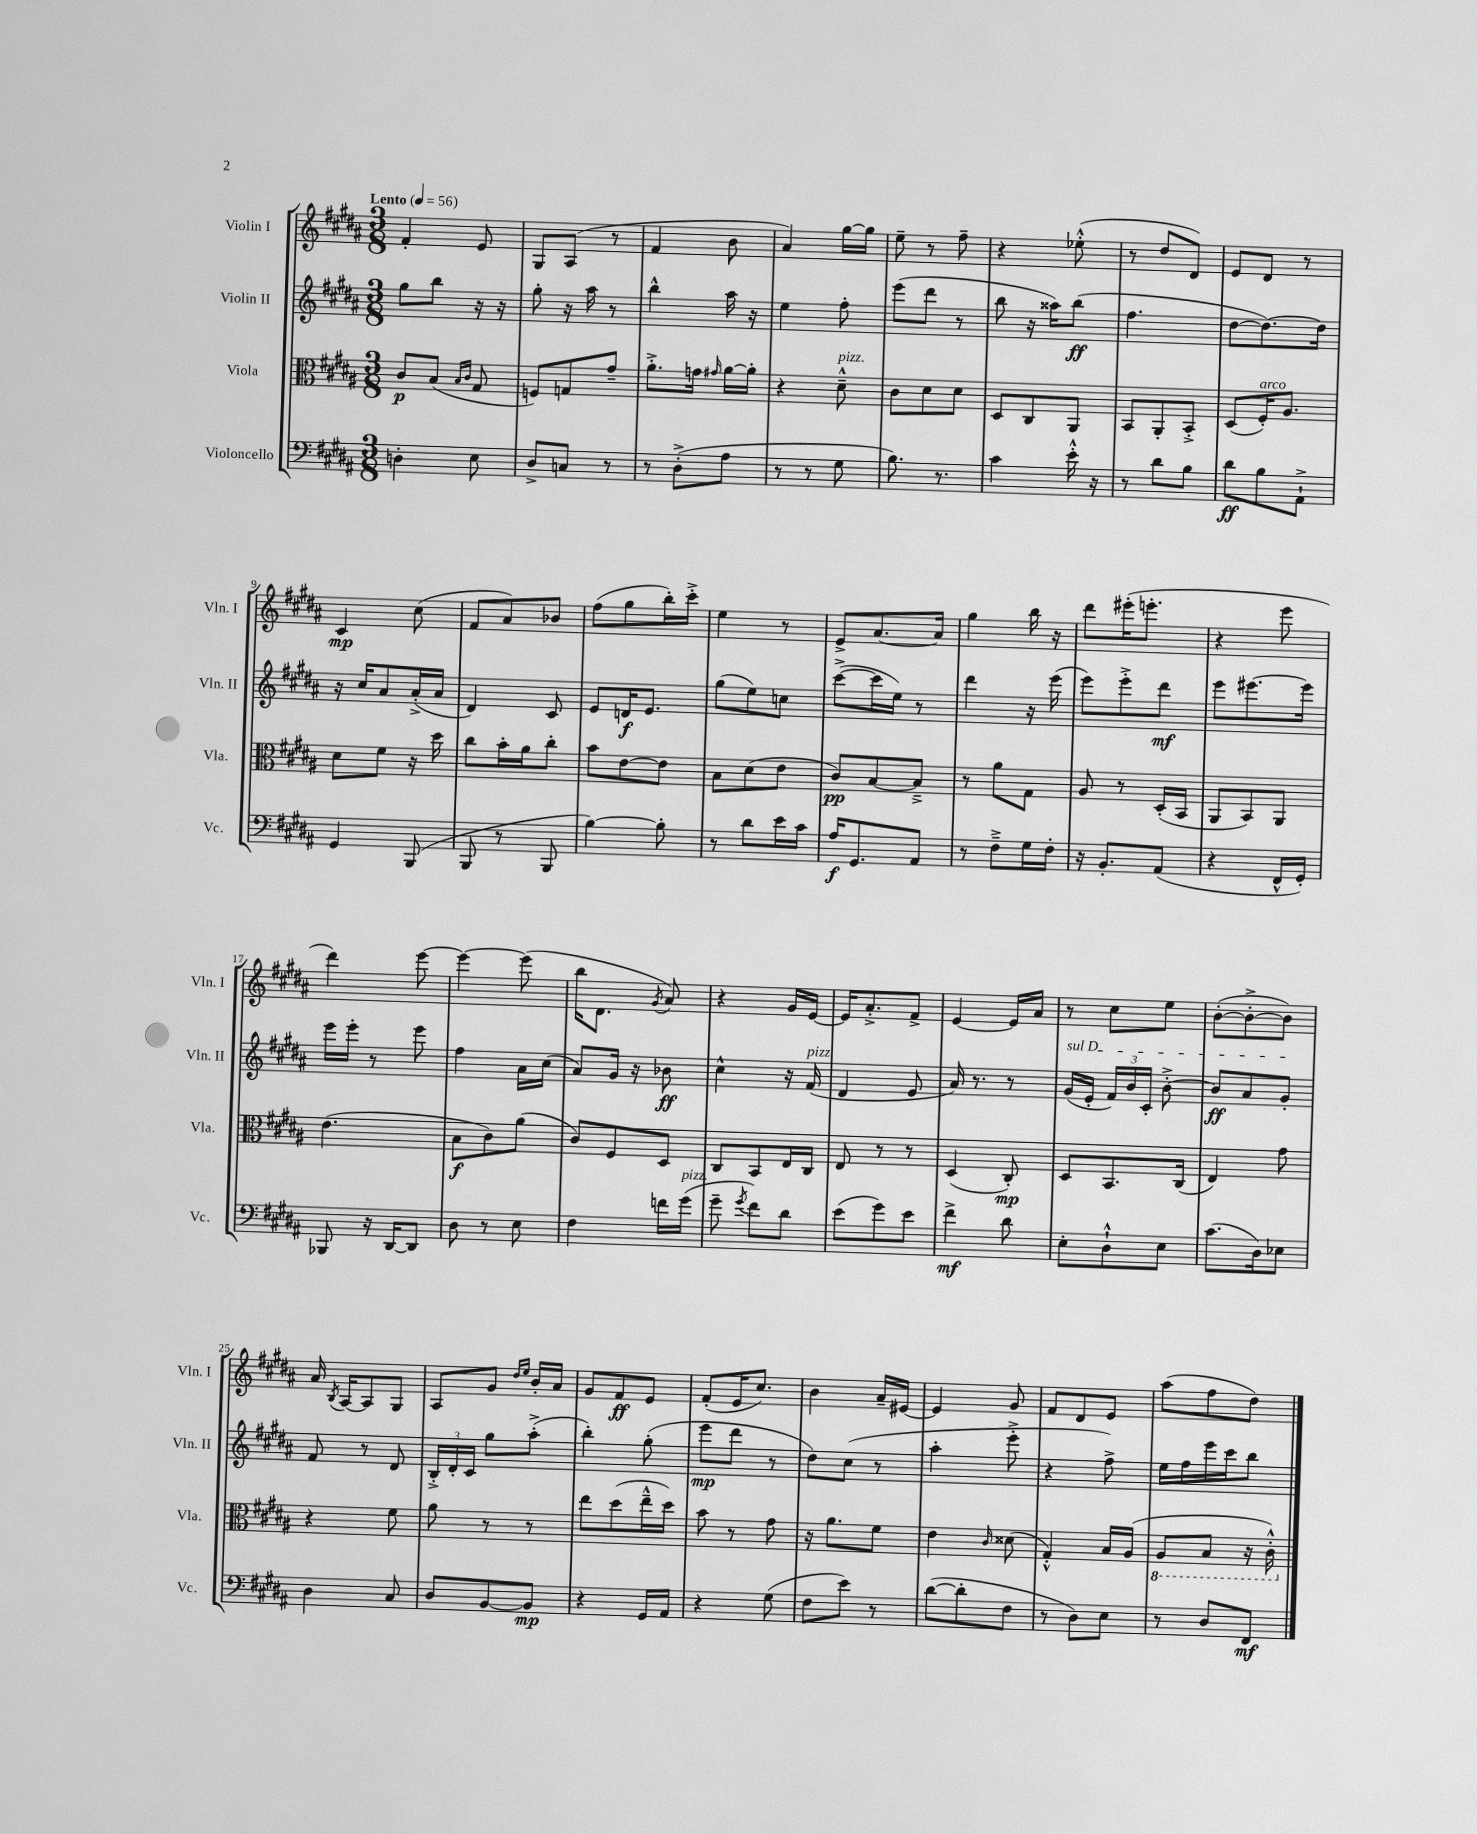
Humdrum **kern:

**kern	**kern	**kern	**kern
*staff4	*staff3	*staff2	*staff1
*clefF4	*clefC3	*clefG2	*clefG2
*k[f#c#g#d#a#]	*k[f#c#g#d#a#]	*k[f#c#g#d#a#]	*k[f#c#g#d#a#]
*M3/8	*M3/8	*M3/8	*M3/8
*MM56	*MM56	*MM56	*MM56
4D'	8c#	8gg#	4f#'
.	(8B	8bb	.
.	16qqB	.	.
.	16qqc#	.	.
8E	8G#	16r	8e
.	.	16r	.
=	=	=	=
8D#^	8F)	8gg#'	8G#
8C	8G	16r	(8A#
.	.	16aa#	.
8r	8g#~	8r	8r
=	=	=	=
8r	8.a#'^	4bb^^	4f#
(8D#'^	.	.	.
.	16g	.	.
.	16qqg#	.	.
8A#	[16a#	16aa#	8b
.	16a#']	16r	.
=	=	=	=
8r	4r	4ee	4a#)
8r	.	.	.
8G#	8d#~^^	8ff#'	[16gg#
.	.	.	16gg#]
=	=	=	=
8.B)	8c#	(8eee	8ee~
.	8d#	8ddd#	8r
8.r	.	.	.
.	8d#	8r	8ff#~
=	=	=	=
4c#	8D#	8bb	4r
.	8C#	16r	.
.	.	16aa##)	.
16e'^^	8AA#	(8bb	(8ee-'^^
16r	.	.	.
=	=	=	=
8r	8BB	4.ff#	8r
8d#	8AA#'	.	8dd#
8B	8BB'^	.	8d#)
=	=	=	=
8d#	(8D#	[8dd#	8e
8B	16F#')	8.dd#_)	8d#
.	8.A#	.	.
8AA#`^	.	.	8r
.	.	16dd#]	.
=	=	=	=
4GG#	8d#	16r	4c#
.	.	16cc#	.
.	8f#	8a#	.
(8BBB	16r	(16a#'^	(8cc#
.	16dd#	16a#	.
=	=	=	=
8BBB	8cc#	4d#)	8f#
8r	16b'	.	8a#)
.	16a#	.	.
8BBB	8cc#'	8c#	8b-
=	=	=	=
[4B)	8b	8e	(8ff#
.	[8e	16d	8gg#
.	.	8.e	.
8B']	8e]	.	16bb')
.	.	.	16ccc#'^
=	=	=	=
8r	8B	(8gg#	4ee
8d#	(8d#	8ee)	.
16e	8e	8cc	8r
16c#	.	.	.
=	=	=	=
16A#	8c#)	([8ccc#^	8e^
8.GG#	.	.	.
.	[8B	16ccc#]	[8.a#
.	.	16ee)	.
8AA#	8B~^]	8r	.
.	.	.	16a#]
=	=	=	=
8r	8r	4ddd#	4gg#
8F#~^	8a#	.	.
16G#	8G#	16r	16bb
16F#'	.	(16eee	16r
=	=	=	=
16r	8A#	8eee)	8ddd#
8.BB'	.	.	.
.	8r	8eee'^	(16eee#'
.	.	.	8.eee'
(8AA#	(16D#'	8ddd#	.
.	16BB	.	.
=	=	=	=
4r	8AA#	8eee	4r
.	8BB)	[8.eee#	.
16FF#^^	8AA#	.	8eee
16GG#')	.	16eee#]	.
=	=	=	=
8BBB-	(4.e	16eee	4ddd#)
.	.	16eee'	.
16r	.	8r	.
[16DD#	.	.	.
8DD#]	.	8eee	[8eee
=	=	=	=
8D#	8B	4ff#	4eee_
8r	8c#)	.	.
8E	(8a#	16a#	(8eee]
.	.	(16cc#	.
=	=	=	=
4F#	8c#)	8a#)	16bb
.	.	.	8.d#
.	8F#	16g#	.
.	.	16r	.
.	.	.	8qg#
16f	8D#	8b-	8a#)
(16g#	.	.	.
=	=	=	=
8g#~	8C#	4cc#^^	4r
8qg#	.	.	.
8f#)	8BB	.	.
8d#	16E	16r	16g#
.	16C#	(16f#	[16e
=	=	=	=
(8e	8E	4d#	16e]
.	.	.	8.a#'^
8g#)	8r	.	.
8e	8r	8e	8f#^
=	=	=	=
4f#^	(4D#	16a#)	[4e
.	.	8.r	.
8d#	8C#')	8r	16e]
.	.	.	16a#
=	=	=	=
8E'	8D#	(16g#	8r
.	.	16e'	.
8D#`^^	8.BB	24f#)	8cc#
.	.	24b	.
.	.	24c#'	.
8E	.	[8b'^	8ee
.	(16C#	.	.
=	=	=	=
(8.c#	4E)	8b]	([8b'
.	.	8a#	8b'^_
16D#)	.	.	.
8E-	8g#	8g#'	8b])
=	=	=	=
4D#	4r	8f#	16a#
.	.	.	8qB
.	.	.	[16A#
.	.	8r	8A#]
8C#	8f#	8d#	8G#
=	=	=	=
8D#	8a#	24B'^	8A#
.	.	24d#'	.
.	.	24c#	.
[8BB	8r	8gg#	8g#
.	.	.	16qqdd#
.	.	.	16qqee
8BB]	8r	(8aa#'^	16b'
.	.	.	16a#
=	=	=	=
4r	8ee	4bb')	8g#
.	(8dd#	.	8f#
16GG#	16ee~^^	(8gg#'	8e
16AA#	16dd#)	.	.
=	=	=	=
4r	8b	8eee	(8f#'
.	8r	8ddd#	16e
.	.	.	8.cc#)
(8G#	8g#	8r	.
=	=	=	=
8F#	16r	8dd#)	4b
.	8.a#	.	.
8e)	.	(8cc#	.
8r	8f#	8r	16a#~
.	.	.	[16e#
=	=	=	=
([8d#	4e	4aa#'	4e#]
8d#']	.	.	.
.	16qqc#	.	.
8F#	(8d##	8eee'^	8g#
=	=	=	=
8r	4G#'^^)	4r	8f#
8D#)	.	.	8d#
8E	16B	8ff#^)	8e
.	(16A#	.	.
=	=	=	=
8r	8AA#	16ee	(8aa#
.	.	16ff#	.
8D#	8BB	16eee	8ff#
.	.	16ccc#	.
8FF#	16r	8bb	8dd#)
.	16C#'^^)	.	.
==	==	==	==
*-	*-	*-	*-
